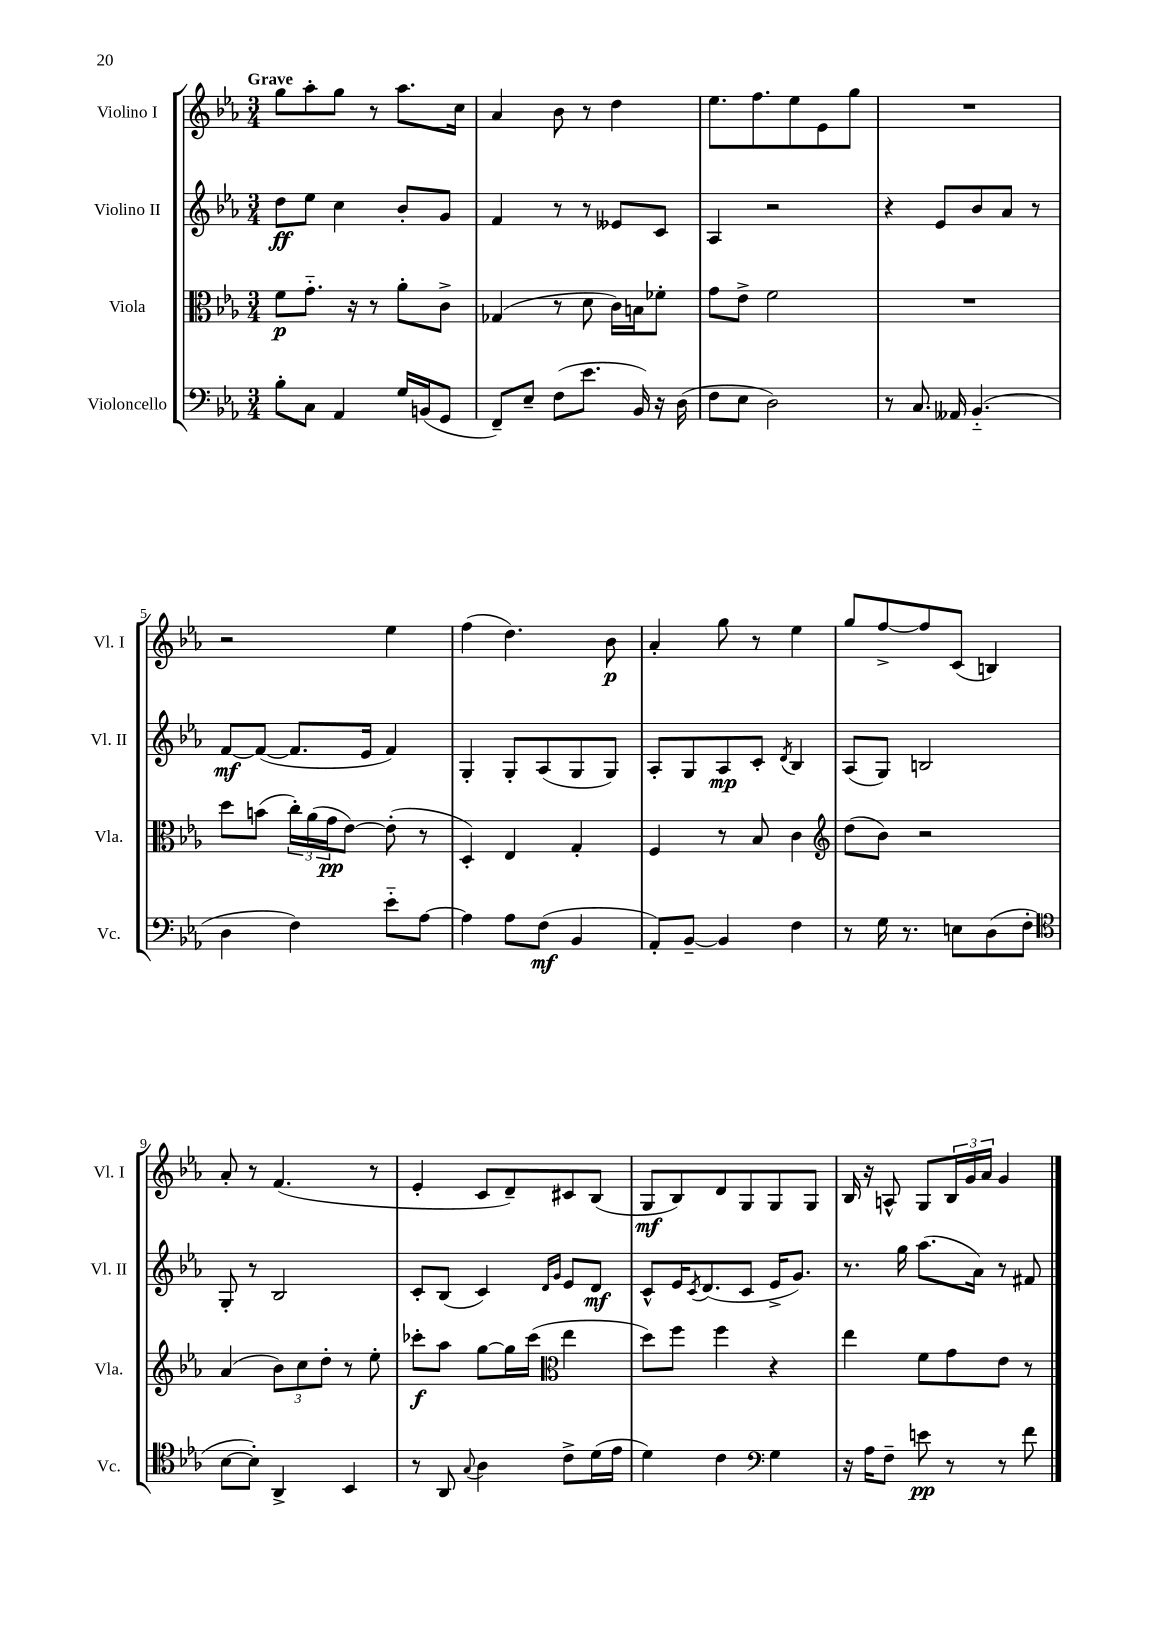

**kern	**dynam	**kern	**dynam	**kern	**dynam	**kern	**dynam
*part4	*part4	*part3	*part3	*part2	*part2	*part1	*part1
*staff4	*staff4	*staff3	*staff3	*staff2	*staff2	*staff1	*staff1
*I"Violoncello	*	*I"Viola	*	*I"Violino II	*	*I"Violino I	*
*I'Vc.	*	*I'Vla.	*	*I'Vl. II	*	*I'Vl. I	*
*clefF4	*	*clefC3	*	*clefG2	*	*clefG2	*
*k[b-e-a-]	*	*k[b-e-a-]	*	*k[b-e-a-]	*	*k[b-e-a-]	*
*M3/4	*	*M3/4	*	*M3/4	*	*M3/4	*
=1	=1	=1	=1	=1	=1	=1	=1
!	!	!	!	!	!	!LO:TX:a:B:t=Grave	!
8B-'\L	.	8f\L	p	8dd\L	ff	8gg\L	.
8C\J	.	8.g\J	.	8ee-\J	.	8aa-'\	.
4AA-/	.	.	.	4cc\	.	8gg\J	.
.	.	16r	.	.	.	.	.
.	.	8r	.	.	.	8r	.
16G/LL	.	8a-'\L	.	8b-'/L	.	8.aa-\L	.
(16BBn/J	.	.	.	.	.	.	.
8GG/J	.	8c^\J	.	8g/J	.	.	.
.	.	.	.	.	.	16cc\Jk	.
=2	=2	=2	=2	=2	=2	=2	=2
8FF~/L)	.	(4G-X/	.	4f/	.	4a-/	.
8E-~/J	.	.	.	.	.	.	.
(8F\L	.	8r	.	8r	.	8b-\	.
8.e-\J	.	8d\	.	8r	.	8r	.
.	.	16c\LL)	.	8e--X/L	.	4dd\	.
16BB-/)	.	16Bn\J	.	.	.	.	.
16r	.	8f-X'\J	.	8c/J	.	.	.
(16D\	.	.	.	.	.	.	.
=3	=3	=3	=3	=3	=3	=3	=3
8F\L	.	8g\L	.	4A-/	.	8.ee-\L	.
8E-\J	.	8e-^\J	.	.	.	.	.
.	.	.	.	.	.	8.ff\	.
2D\)	.	2f\	.	2r	.	.	.
.	.	.	.	.	.	8ee-\	.
.	.	.	.	.	.	8e-\	.
.	.	.	.	.	.	8gg\J	.
=4	=4	=4	=4	=4	=4	=4	=4
8r	.	2.r	.	4r	.	2.r	.
8.C/	.	.	.	.	.	.	.
.	.	.	.	8e-/L	.	.	.
16AA--X/	.	.	.	.	.	.	.
(4.BB-/	.	.	.	8b-/	.	.	.
.	.	.	.	8a-/J	.	.	.
.	.	.	.	8r	.	.	.
!!LO:LB:g=z
=5	=5	=5	=5	=5	=5	=5	=5
4D\	.	8dd\L	.	[8f/L	mf	2r	.
.	.	(8bn\J	.	(8f/J_	.	.	.
4F\)	.	24cc'\LL)	.	8.f/L]	.	.	.
.	.	(24a-\	.	.	.	.	.
.	.	24g\J	pp	.	.	.	.
.	.	[8e-\J)	.	.	.	.	.
.	.	.	.	16e-/Jk	.	.	.
8e-\L	.	(8e-'\]	.	4f/)	.	4ee-\	.
[8A-\J	.	8r	.	.	.	.	.
=6	=6	=6	=6	=6	=6	=6	=6
4A-\]	.	4D'/)	.	4G'/	.	(4ff\	.
8A-\L	.	4E-/	.	8G'/L	.	4.dd\)	.
(8F\J	mf	.	.	(8A-/	.	.	.
4BB-/	.	4G'/	.	8G/	.	.	.
.	.	.	.	8G/J)	.	8b-\	p
=7	=7	=7	=7	=7	=7	=7	=7
8AA-'/L)	.	4F/	.	8A-'/L	.	4a-'/	.
[8BB-~/J	.	.	.	8G/	.	.	.
4BB-/]	.	8r	.	8A-/	mp	8gg\	.
.	.	8B-/	.	8c'/J	.	8r	.
.	.	.	.	8qd/	.	.	.
4F\	.	4c\	.	4B-/	.	4ee-\	.
=8	=8	=8	=8	=8	=8	=8	=8
*	*	*clefG2	*	*	*	*	*
8r	.	(8dd\L	.	(8A-/L	.	8gg/L	.
16G\	.	8b-\J)	.	8G/J)	.	[8ff^/	.
8.r	.	.	.	.	.	.	.
.	.	2r	.	2Bn/	.	8ff/]	.
8En\L	.	.	.	.	.	(8c/J	.
(8D\	.	.	.	.	.	4Bn/)	.
8F'\J	.	.	.	.	.	.	.
!!LO:LB:g=z
=9	=9	=9	=9	=9	=9	=9	=9
*clefC4	*	*	*	*	*	*	*
[8B-\L	.	(4a-/	.	8G'/	.	8a-'/	.
8B-'\J])	.	.	.	8r	.	8r	.
4AA-^/	.	12b-\L)	.	2B-/	.	(4.f/	.
.	.	12cc\	.	.	.	.	.
.	.	12dd'\J	.	.	.	.	.
4BB-/	.	8r	.	.	.	.	.
.	.	8ee-'\	.	.	.	8r	.
=10	=10	=10	=10	=10	=10	=10	=10
8r	.	8ccc-X'\L	f	8c'/L	.	4e-'/	.
8AA-/	.	8aa-\J	.	(8B-/J	.	.	.
8qqG/	.	.	.	.	.	.	.
4A-\	.	[8gg\L	.	4c/)	.	8c/L	.
.	.	16gg\L]	.	.	.	8d~/)	.
.	.	(16ccc-\JJ	.	.	.	.	.
*	*	*clefC3	*	*	*	*	*
.	.	.	.	16qqd/LL	.	.	.
.	.	.	.	16qqg/JJ	.	.	.
8c^\L	.	4ee-\	.	8e-/L	.	8c#X/	.
(16d\L	.	.	.	8d/J	mf	(8B-/J	.
16e-\JJ	.	.	.	.	.	.	.
=11	=11	=11	=11	=11	=11	=11	=11
4d\)	.	8dd\L)	.	8c^^/L	.	8G/L	mf
.	.	8ff\J	.	16e-/K	.	8B-/)	.
.	.	.	.	8qc/	.	.	.
.	.	.	.	(8.d/	.	.	.
4c\	.	4ff\	.	.	.	8d/	.
.	.	.	.	8c/J	.	8G/	.
*clefF4	*	*	*	*	*	*	*
4G\	.	4r	.	16e-^/KL	.	8G/	.
.	.	.	.	8.g/J)	.	.	.
.	.	.	.	.	.	8G/J	.
=12	=12	=12	=12	=12	=12	=12	=12
16r	.	4ee-\	.	8.r	.	16B-/	.
16A-\KL	.	.	.	.	.	16r	.
8F~\J	.	.	.	.	.	8An^^/	.
.	.	.	.	16gg\	.	.	.
8en\	pp	8f\L	.	(8.aa-\L	.	8G/L	.
8r	.	8g\	.	.	.	24B-/L	.
.	.	.	.	.	.	24g/	.
.	.	.	.	16a-\Jk)	.	.	.
.	.	.	.	.	.	24a-/JJ	.
8r	.	8e-\J	.	8r	.	4g/	.
8f\	.	8r	.	8f#X/	.	.	.
==	==	==	==	==	==	==	==
*-	*-	*-	*-	*-	*-	*-	*-
